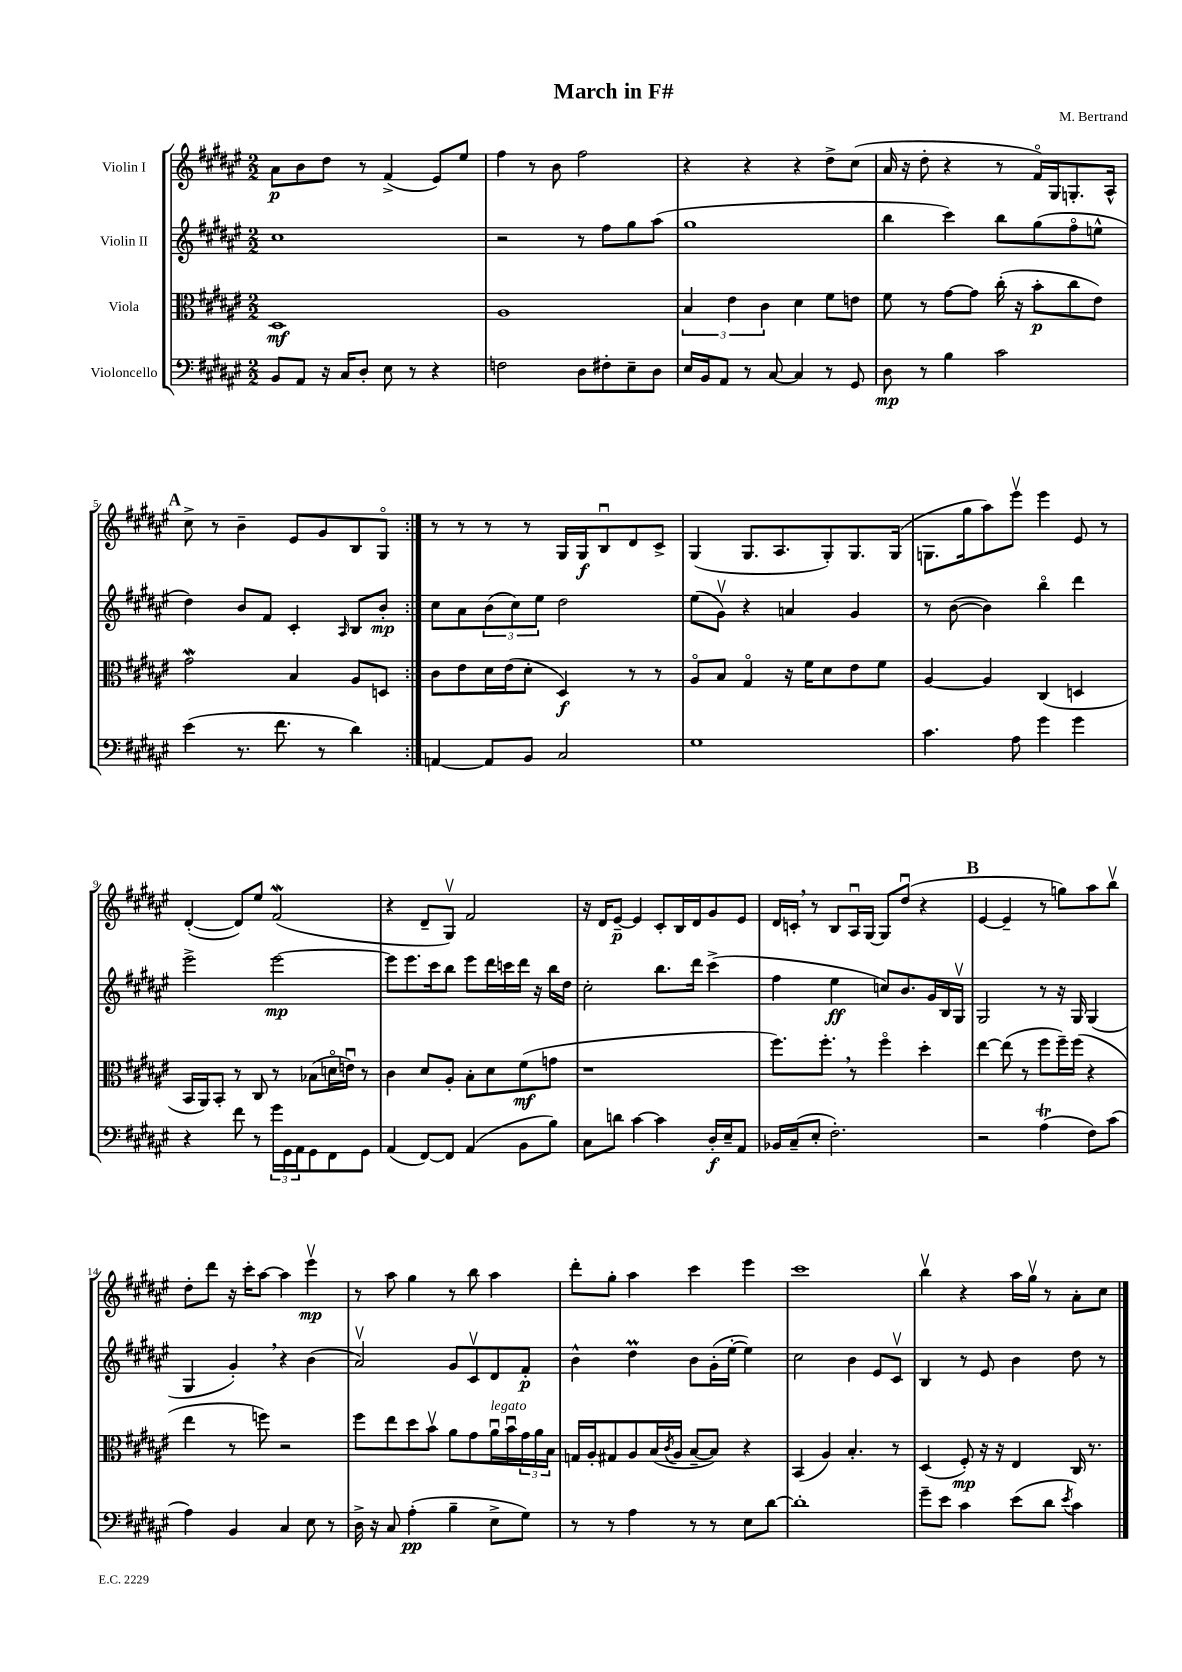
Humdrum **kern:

**kern	**kern	**kern	**kern
*staff4	*staff3	*staff2	*staff1
*clefF4	*clefC3	*clefG2	*clefG2
*k[f#c#g#d#a#e#]	*k[f#c#g#d#a#e#]	*k[f#c#g#d#a#e#]	*k[f#c#g#d#a#e#]
*M2/2	*M2/2	*M2/2	*M2/2
8BB	1D#	1cc#	8a#
8AA#	.	.	8b
16r	.	.	8dd#
16C#	.	.	.
8D#'	.	.	8r
8E#	.	.	(4f#^
8r	.	.	.
4r	.	.	8e#)
.	.	.	8ee#
=	=	=	=
2F	1A#	2r	4ff#
.	.	.	8r
.	.	.	8b
8D#	.	8r	2ff#
8F#'	.	8ff#	.
8E#~	.	8gg#	.
8D#	.	(8aa#	.
=	=	=	=
16E#	6B	1gg#	4r
16BB	.	.	.
8AA#	.	.	.
.	6e#	.	.
8r	.	.	4r
.	6c#	.	.
[8C#	.	.	.
4C#]	4d#	.	4r
8r	8f#	.	8dd#^
8GG#	8e	.	(8cc#
=	=	=	=
8D#	8f#	4bb	16a#
.	.	.	16r
8r	8r	.	8dd#'
4B	[8g#	4ccc#)	4r
.	8g#]	.	.
2c#	(16cc#'	8bb	8r
.	16r	.	.
.	8b'	(8gg#	16f#o)
.	.	.	16G#
.	8cc#	8ff#o	8.G'
.	8e#)	8ee^^	.
.	.	.	16A#^^
=	=	=	=
(4e#	2g#	4dd#)	8cc#^
.	.	.	8r
8.r	.	8b	4b~
.	.	8f#	.
8.f#	.	.	.
.	4B	4c#'	8e#
8r	.	.	8g#
.	.	16qqA#	.
4d#)	8A#	8B	8B
.	8D	8b'	8G#o
=:|!	=:|!	=:|!	=:|!
[4AA	8c#	8cc#	8r
.	8e#	8a#	8r
8AA]	16d#	(12b	8r
.	(16e#	.	.
.	.	12cc#)	.
8BB	8d#'	.	8r
.	.	12ee#	.
2C#	4D#)	2dd#	16G#
.	.	.	16G#
.	.	.	8Bu
.	8r	.	8d#
.	8r	.	8c#^
=	=	=	=
1G#	8A#o	(8ee#	(4G#
.	8B	8g#v)	.
.	4G#o	4r	8.G#
.	.	.	8.A#
.	16r	4a	.
.	16f#	.	.
.	8d#	.	8G#')
.	8e#	4g#	8.G#
.	8f#	.	.
.	.	.	(16G#
=	=	=	=
4.c#	[4A#	8r	8.G
.	.	([8b	.
.	.	.	16gg#
.	4A#]	4b])	8aa#)
8A#	.	.	8eee#v
4g#	(4C#	4bbo	4eee#
4g#	4D	4ddd#	8e#
.	.	.	8r
=	=	=	=
4r	16BB	2eee#^	([4d#'
.	16AA#)	.	.
.	8BB'	.	.
8f#	8r	.	8d#])
8r	8C#	.	8ee#
24g#	8r	[2eee#	(2f#
24GG#	.	.	.
24AA#	.	.	.
8GG#	(8B-	.	.
8FF#	16do	.	.
.	16eu)	.	.
8GG#	8r	.	.
=	=	=	=
(4AA#	4c#	8eee#]	4r
.	.	8.eee#	.
[8FF#)	8d#	.	8d#~
.	.	16ccc#	.
8FF#]	8A#'	8bb	8G#v)
(4AA#	8B'	8eee#	2f#
.	8d#	16ddd#	.
.	.	16ccc	.
8BB	(8f#	16ddd#	.
.	.	16r	.
8B)	8g	16bb	.
.	.	16dd#	.
=	=	=	=
8C#	1r	2cc#'	16r
.	.	.	16d#
8d	.	.	[8e#~
[4c#	.	.	4e#]
4c#]	.	8.bb	8c#'
.	.	.	16B
.	.	16ddd#	16d#
16D#'	.	(4ccc#^	8g#
16E#~	.	.	.
8AA#	.	.	8e#
=	=	=	=
16BB-	8.ff#)	4ff#	16d#
(16C#~	.	.	16c'
8E#'	.	.	8r
.	8.ff#'	.	.
2.F#')	.	4ee#	8B
.	8r	.	16A#u
.	.	.	[16G#
.	4ff#o	8cc)	8G#]
.	.	8.b	(8dd#u
.	4dd#'	.	4r
.	.	16g#	.
.	.	16B	.
.	.	16G#v	.
=	=	=	=
2r	[4ee#	2G#	[4e#
.	(8ee#]	.	4e#~]
.	8r	.	.
(4A#	8ff#	8r	8r
.	16ff#~)	16r	8gg)
.	(16ff#	16G#	.
8F#)	4r	(4G#	8aa#
(8c#	.	.	8bbv
=	=	=	=
4A#)	4ee#	4G#	8dd#'
.	.	.	8ddd#
4BB	8r	4g#')	16r
.	.	.	16ccc#'
.	8ff)	.	[8aa#
4C#	2r	4r	4aa#]
8E#	.	(4b	4eee#v
8r	.	.	.
=	=	=	=
16D#^	8ff#	2a#v)	8r
16r	.	.	.
8C#	8ee#	.	8aa#
(4A#'	8dd#	.	4gg#
.	8bv	.	.
4B~	8a#	8g#	8r
.	8g#	8c#v	8bb
8E#^	16a#u	8d#	4aa#
.	16bu	.	.
8G#)	24g#	8f#'	.
.	24a#	.	.
.	24B	.	.
=	=	=	=
8r	16G	4b^^	8ddd#'
.	16A#'	.	.
8r	8G#	.	8gg#'
4A#	8A#	4dd#	4aa#
.	(16B	.	.
.	8qc#	.	.
.	16A#	.	.
8r	[8B~	8b	4ccc#
8r	8B])	(16g#'	.
.	.	[16ee#'	.
8E#	4r	4ee#])	4eee#
[8d#	.	.	.
=	=	=	=
1d#']	(4BB	2cc#	1ccc#
.	4A#)	.	.
.	4.B'	4b	.
.	.	8e#	.
.	8r	8c#v	.
=	=	=	=
8g#~	(4D#	4B	4bbv
8e#	.	.	.
4c#	8F#')	8r	4r
.	16r	8e#	.
.	16r	.	.
(8e#	4E#	4b	16aa#
.	.	.	16gg#v
8d#	.	.	8r
8qe#	.	.	.
4c#)	16C#	8dd#	8a#'
.	8.r	.	.
.	.	8r	8cc#
==	==	==	==
*-	*-	*-	*-
